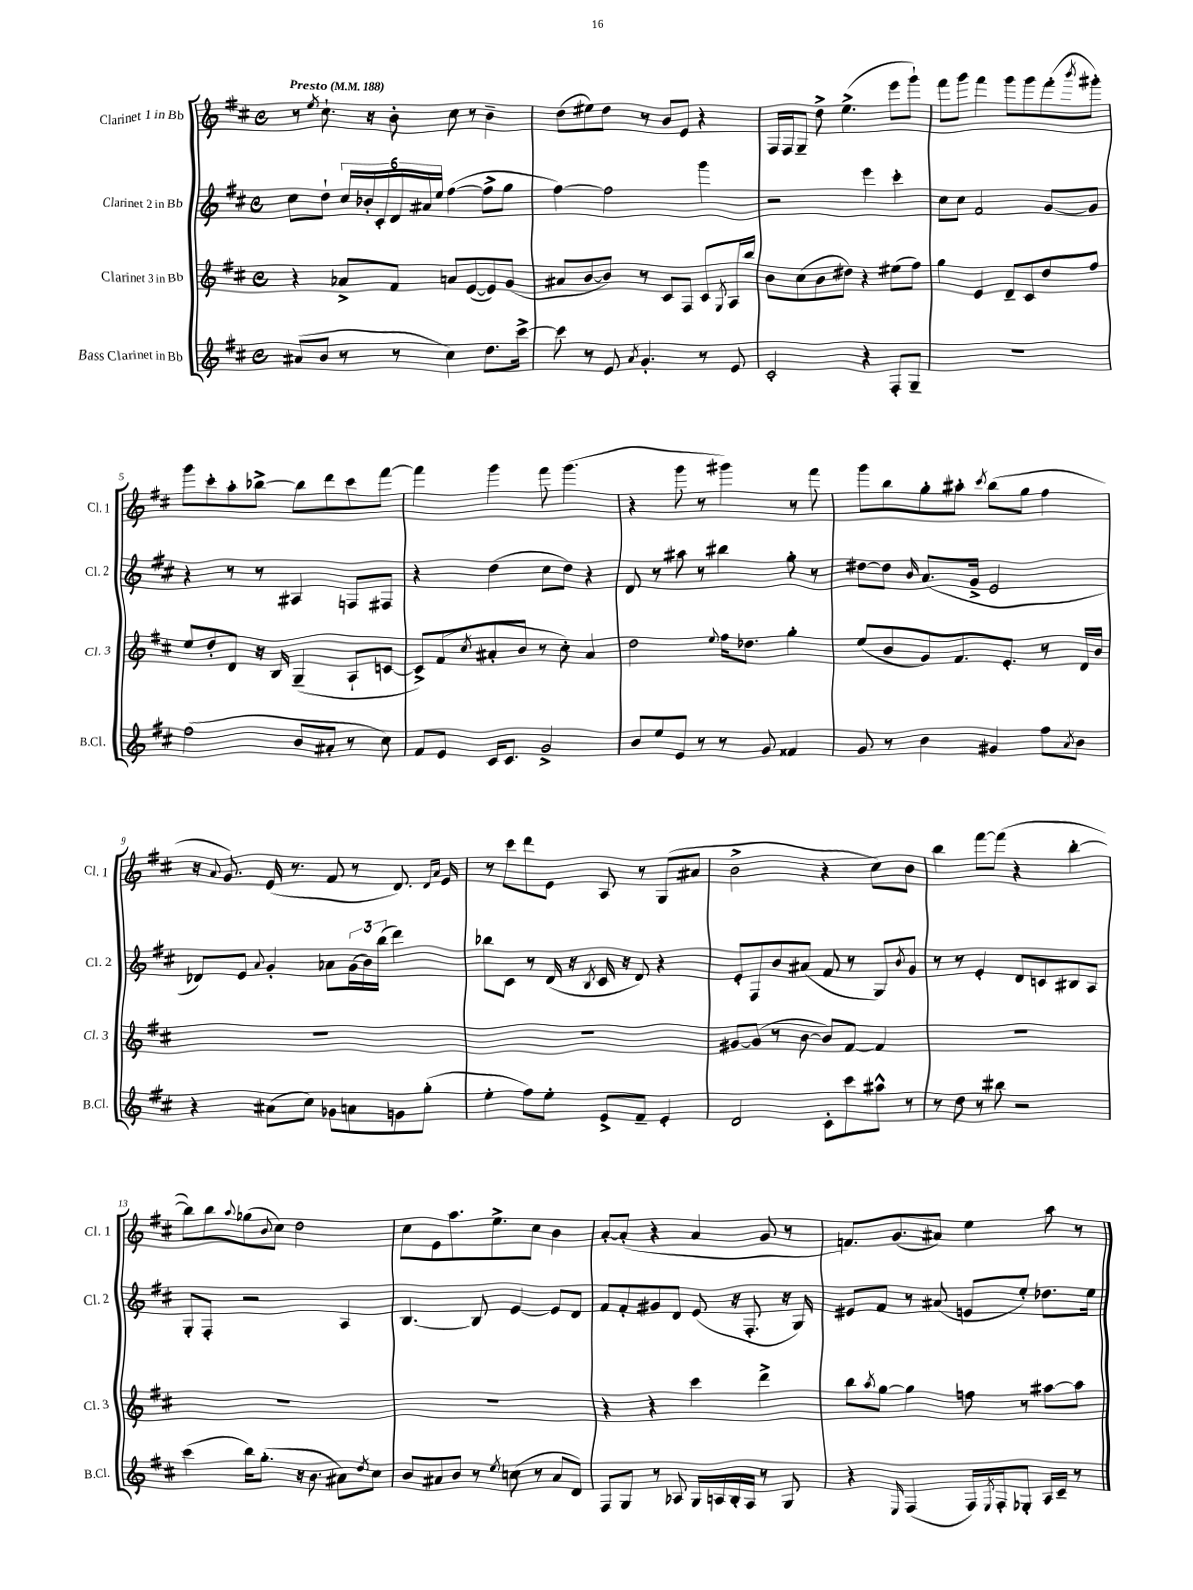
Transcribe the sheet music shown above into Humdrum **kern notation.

**kern	**kern	**kern	**kern
*part4	*part3	*part2	*part1
*staff4	*staff3	*staff2	*staff1
*I"Bass Clarinet in Bb	*I"Clarinet 3 in Bb	*I"Clarinet 2 in Bb	*I"Clarinet 1 in Bb
*I'B.Cl.	*I'Cl. 3	*I'Cl. 2	*I'Cl. 1
*clefG2	*clefG2	*clefG2	*clefG2
*k[f#c#]	*k[f#c#]	*k[f#c#]	*k[f#c#]
*M4/4	*M4/4	*M4/4	*M4/4
*met(c)	*met(c)	*met(c)	*met(c)
*MM188	*MM188	*MM188	*MM188
=1	=1	=1	=1
!	!	!	!LO:TX:a:B:t=Presto
(8a#X/L	4r	8cc#\L	8r
.	.	.	8qee/
8b/J	.	8dd`\J	8.cc#`\
8r	8a-X^/L	24cc#/LL	.
.	.	24b-X'/	.
.	.	.	16r
.	.	24c#'/	.
8r	8f#/J	24d/	8b'\
.	.	24a#X/	.
.	.	24ee/JJ	.
4cc#\)	8an/L	([4ff#\	8cc#\
.	([8e/	.	8r
8.dd\L	8e/])	8ff#^\L]	4b~\
.	(8g/J	8gg\J	.
[16ccc#^\Jk	.	.	.
=2	=2	=2	=2
8ccc#\]	8a#X/L	[4ff#\)	(8dd\L
8r	[8b/	.	8ee#X\)
8e/	8b/J])	2ff#\]	8dd\J
8qa/	.	.	.
4.g'/	8r	.	8r
.	8c#/L	.	8b/L
.	8F#/J	.	8e/J
8r	8c#/L	4ggg\	4r
.	8qG/	.	.
8e/	16A/L	.	.
.	16bb/JJ	.	.
=3	=3	=3	=3
2c#'/	8b\L	2r	16F#/LL
.	.	.	16F#/J
.	(8cc#\	.	8G~/J
.	8b\	.	8dd^\
.	8dd#X\J)	.	(4.ee^\
4r	4r	4eee\	.
8F#'/L	(8ee#X\L	4ccc#'\	8eee\L
8G~/J	8ff#\J)	.	8ggg`\J)
=4	=4	=4	=4
1r	4gg\	8cc#\L	8fff#\L
.	.	8cc#\J	8ggg\J
.	4e/	2f#/	4fff#\
.	8d~/L	.	8ggg\L
.	8c#/	.	8ggg\
.	8dd/	[8g/L	(8fff#'\
.	.	.	8qbbb/
.	8ff#/J	8g/J]	8ggg#X'\J)
!!LO:LB:g=z
=5	=5	=5	=5
(2ff#\	8ee/L	4r	8ggg\L
.	8dd'/	.	8ccc#'\
.	8d/J	8r	8aa'\
.	16r	8r	[8bb-X^\J
.	16B/	.	.
8b/L	(4G~/	4A#X/	8bb-\L]
8a#X'/J	.	.	8ddd\
8r	8A`/L	8Fn/L	8ccc#\
8cc#\)	[8cn/J	8F#X/J	[8fff#\J
=6	=6	=6	=6
8f#/L	8c^/L])	4r	4fff#\]
8e/J	(8f#/	.	.
.	8qcc#/	.	.
16c#/KL	8a#X'/	(4dd\	4ggg\
8.c#/J	.	.	.
.	8b/J	.	.
2g^/	8r	8cc#\L	8fff#\
.	8cc#'\)	8dd\J)	(4.ggg\
.	4a#/	4r	.
=7	=7	=7	=7
8b/L	2dd\	8d/	4r
8ee/	.	8r	.
8e/J	.	8aa#X\	8ggg\
8r	.	8r	8r
.	8qqee/	.	.
8r	16ff#\KL	4bb#X\	4ggg#X\)
.	8.dd-X\J	.	.
8g/	.	.	.
4f##X/	4gg'\	8gg'\	8r
.	.	8r	8fff#\
=8	=8	=8	=8
8g/	(8ee/L	[8dd#X\L	8ggg\L
8r	8b/	8dd#\J]	8bb\
.	.	16qqb/	.
4b\	8g/)	(8.a/L	8gg'\
.	8.f#/	.	8aa#X'\J
.	.	16g^/Jk	.
.	.	.	8qccc#/
4g#X/	.	2e/	(8bb\L
.	8.e'/J	.	.
.	.	.	8gg\J
8ff#\L	8r	.	4ff#\
8qa/	.	.	.
8b\J	16d/LL	.	.
.	16b/JJ	.	.
!!LO:LB:g=z
=9	=9	=9	=9
4r	1r	8d-X/L)	16r
.	.	.	8qqa/
.	.	.	8.g/)
.	.	8e/J	.
.	.	8qqa/	.
(8a#X\L	.	4g'/	(16e/
.	.	.	8.r
8cc#\J)	.	.	.
8g-X\L	.	8a-X\L	8f#/
8an\	.	(24g\L	8r
.	.	24b\)	.
.	.	(24bb\JJ	.
8gn\	.	4ddd\)	8.d/)
(8gg'\J	.	.	.
.	.	.	16qqd/LL
.	.	.	16qqa/JJ
.	.	.	16e/
=10	=10	=10	=10
4ee'\	1r	8bb-X\L	8r
.	.	8c#\J	8ccc#\L
8ff#\L)	.	8r	8ddd\
8ee'\J	.	(16d/	8e\J
.	.	16r	.
.	.	8qB/	.
8e^/L	.	16c#/	8A/
.	.	16r	.
8f#~/J	.	8d/)	8r
4e'/	.	4r	(8G/L
.	.	.	8a#X/J
=11	=11	=11	=11
2d/	[8g#X/L	8e'/L	2b^\
.	(8g#/J]	8F#/	.
.	8r	8b/	.
.	[8b\	(8a#X/J	.
8c#'\L	8b/L])	8f#/	4r
8ccc#\	[8f#/J	8r	.
8aa#X^^\J	4f#/]	8G/L)	8cc#\L)
.	.	8qb/	.
8r	.	8g/J	8b\J
=12	=12	=12	=12
8r	1r	8r	4bb\
8dd\	.	8r	.
8r	.	4e'/	[8fff#\L
8bb#X\	.	.	(8fff#\J]
2r	.	8d/L	4r
.	.	8cn/	.
.	.	8B#X/	[4bb'\
.	.	8A/J	.
!!LO:LB:g=z
=13	=13	=13	=13
(4ccc#\	1r	8G'/L	8bb\L])
.	.	8F#'/J	8bb\
.	.	.	8qqaa/
16bb\KL)	.	2r	(8gg-X\
(8.gg'\J	.	.	.
.	.	.	8qqb/
.	.	.	8cc#\J)
16r	.	.	2dd\
8.b\	.	.	.
8a#X\L)	.	4A/	.
8qdd/	.	.	.
8cc#\J	.	.	.
=14	=14	=14	=14
8b/L	1r	[4.B/	8cc#\L
8a#X/	.	.	8e\
8b/J	.	.	8.aa\
8r	.	8B/]	.
.	.	.	8.ee^\
8qee/	.	.	.
(8ccn\	.	[4e/	.
8r	.	.	8cc#\J
8a#/L	.	8e/L]	4b\
8d/J)	.	8d/J	.
=15	=15	=15	=15
8F#/L	4r	8f#/L	[8a'/L
8G/J	.	8f#'/	(8a'/J]
8r	4r	8g#X/	4r
8A-X/	.	8d/J	.
16G/LL	4ccc#\	(8e/	4a/
16An/	.	.	.
16B'/	.	16r	.
16A/JJ	.	8.F#'/	.
8r	4ddd^\	.	8g/
8G/	.	16r	8r
.	.	16G/)	.
=16	=16	=16	=16
4r	8bb\L	8e#X/L	8.fn/L)
.	8qaa/	.	.
.	[8gg\J	8f#/J	.
.	.	.	(8.g/
16qqE/	.	.	.
(4F#/	4gg\]	8r	.
.	.	(8a#X/	8a#X/J)
16F#/LL)	8ffn\	8en/L	4ee\
8qE/	.	.	.
16F#'/J	.	.	.
8G-X'/J	8r	8ee'/J)	.
16A/LL	[8aa#X\L	8.dd-X\L	8aa\
16c#~/JJ	.	.	.
8r	8aa#\J]	.	8r
.	.	16ee\Jk	.
==	==	==	==
*-	*-	*-	*-
